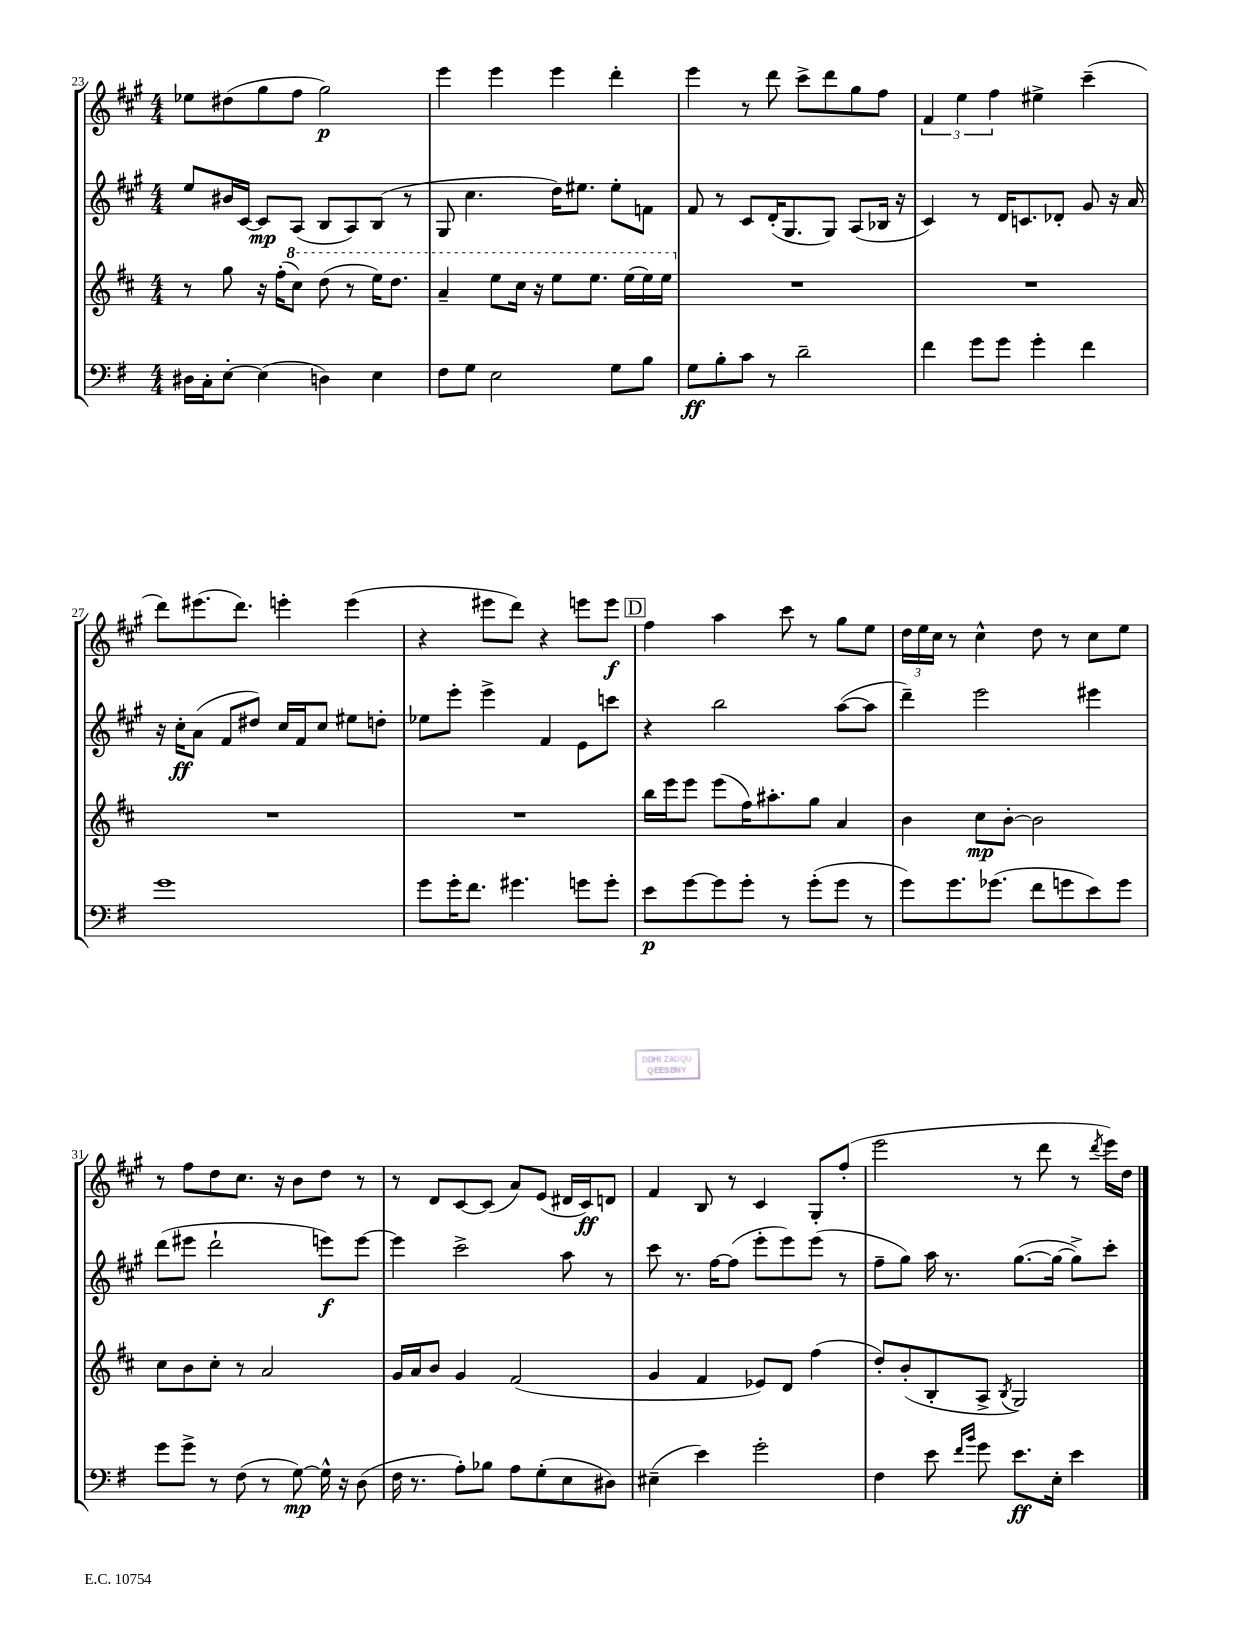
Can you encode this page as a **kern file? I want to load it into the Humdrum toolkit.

**kern	**dynam	**kern	**dynam	**kern	**dynam	**kern	**dynam
*part4	*part4	*part3	*part3	*part2	*part2	*part1	*part1
*staff4	*staff4	*staff3	*staff3	*staff2	*staff2	*staff1	*staff1
*clefF4	*	*clefG2	*	*clefG2	*	*clefG2	*
*k[f#]	*	*k[f#c#]	*	*k[f#c#g#]	*	*k[f#c#g#]	*
*M4/4	*	*M4/4	*	*M4/4	*	*M4/4	*
=23	=23	=23	=23	=23	=23	=23	=23
16D#X\LL	.	8r	.	8ee/L	.	8ee-X\L	.
16C'\J	.	.	.	.	.	.	.
[8E'\J	.	8gg\	.	16b#X/L	.	(8dd#X\	.
.	.	.	.	[16c#/JJ	.	.	.
(4E\]	.	16r	.	8c#/L]	mp	8gg#\	.
.	.	(16ff#'\KL	.	.	.	.	.
*	*	*8va	*	*	*	*	*
.	.	8ccc#\J)	.	(8A/J	.	8ff#\J	.
4Dn\)	.	(8ddd\	.	8B/L	.	2gg#\)	p
.	.	8r	.	8A/)	.	.	.
4E\	.	16eee\KL)	.	(8B/J	.	.	.
.	.	8.ddd\J	.	.	.	.	.
.	.	.	.	8r	.	.	.
=24	=24	=24	=24	=24	=24	=24	=24
8F#\L	.	4aa~/	.	8G#/	.	4eee\	.
8G\J	.	.	.	4.cc#\	.	.	.
2E\	.	8eee\L	.	.	.	4eee\	.
.	.	16ccc#\Jk	.	.	.	.	.
.	.	16r	.	.	.	.	.
.	.	8eee\L	.	16dd\KL)	.	4eee\	.
.	.	.	.	8.ee#X\J	.	.	.
.	.	8.eee\J	.	.	.	.	.
8G\L	.	.	.	8ee#'\L	.	4ddd'\	.
.	.	(16eee\LL	.	.	.	.	.
8B\J	.	16eee\)	.	8fn\J	.	.	.
.	.	16eee\JJ	.	.	.	.	.
=25	=25	=25	=25	=25	=25	=25	=25
*	*	*X8va	*	*	*	*	*
8G\L	ff	1r	.	8f#/	.	4eee\	.
8B'\	.	.	.	8r	.	.	.
8c\J	.	.	.	8c#/L	.	8r	.
8r	.	.	.	(16d'/K	.	8ddd\	.
.	.	.	.	8.G#/	.	.	.
2d~\	.	.	.	.	.	8ccc#^\L	.
.	.	.	.	8G#/J)	.	8ddd\	.
.	.	.	.	(8A/L	.	8gg#\	.
.	.	.	.	16B-X/Jk	.	8ff#\J	.
.	.	.	.	16r	.	.	.
=26	=26	=26	=26	=26	=26	=26	=26
4f#\	.	1r	.	4c#/)	.	6f#/	.
.	.	.	.	.	.	6ee\	.
8g\L	.	.	.	8r	.	.	.
.	.	.	.	.	.	6ff#\	.
8g\J	.	.	.	16d/KL	.	.	.
.	.	.	.	8.cn/	.	.	.
4g'\	.	.	.	.	.	4ee#X^\	.
.	.	.	.	8d-X'/J	.	.	.
4f#\	.	.	.	8g#/	.	(4ccc#~\	.
.	.	.	.	16r	.	.	.
.	.	.	.	16a/	.	.	.
!!LO:LB:g=z
=27	=27	=27	=27	=27	=27	=27	=27
1g	.	1r	.	16r	.	8ddd\L)	.
.	.	.	.	16cc#'\KL	ff	.	.
.	.	.	.	(8a\J	.	(8.eee#X\	.
.	.	.	.	8f#/L	.	.	.
.	.	.	.	.	.	8.ddd\J)	.
.	.	.	.	8dd#X/J)	.	.	.
.	.	.	.	16cc#/LL	.	4eeen'\	.
.	.	.	.	16f#/J	.	.	.
.	.	.	.	8cc#/J	.	.	.
.	.	.	.	8ee#X\L	.	(4eee\	.
.	.	.	.	8ddn'\J	.	.	.
=28	=28	=28	=28	=28	=28	=28	=28
8g\L	.	1r	.	8ee-X\L	.	4r	.
16g'\K	.	.	.	8eee'\J	.	.	.
8.f#\J	.	.	.	.	.	.	.
.	.	.	.	4eee^\	.	8eee#X\L	.
4.g#X\	.	.	.	.	.	8ddd\J)	.
.	.	.	.	4f#/	.	4r	.
8gn\L	.	.	.	8e\L	.	8eeen\L	.
8g'\J	.	.	.	8cccn\J	.	8eee\J	f
!!LO:REH:place=s1:t=D
=29	=29	=29	=29	=29	=29	=29	=29
8e\L	p	16bb\LL	.	4r	.	4ff#\	.
.	.	16eee\J	.	.	.	.	.
[8g\	.	8eee\J	.	.	.	.	.
8g\]	.	(8eee\L	.	2bb\	.	4aa\	.
8g'\J	.	16ff#\K)	.	.	.	.	.
.	.	8.aa#X'\	.	.	.	.	.
8r	.	.	.	.	.	8ccc#\	.
(8g'\L	.	8gg\J	.	.	.	8r	.
8g\J	.	4a/	.	([8aa\L	.	8gg#\L	.
8r	.	.	.	8aa\J]	.	8ee\J	.
=30	=30	=30	=30	=30	=30	=30	=30
8g\L)	.	4b\	.	4ddd~\)	.	24dd\LL	.
.	.	.	.	.	.	24ee\	.
.	.	.	.	.	.	24cc#\JJ	.
8.g\	.	.	.	.	.	8r	.
.	.	8cc#\L	mp	2eee\	.	4cc#^^\	.
(8.g-X\J	.	.	.	.	.	.	.
.	.	[8b'\J	.	.	.	.	.
8f#\L	.	2b\]	.	.	.	8dd\	.
8gn\	.	.	.	.	.	8r	.
8e\)	.	.	.	4eee#X\	.	8cc#\L	.
8g\J	.	.	.	.	.	8ee\J	.
!!LO:LB:g=z
=31	=31	=31	=31	=31	=31	=31	=31
8g\L	.	8cc#\L	.	(8ddd\L	.	8r	.
8g^\J	.	8b\	.	8eee#X\J	.	8ff#\L	.
8r	.	8cc#'\J	.	2ddd`\	.	8dd\	.
(8F#\	.	8r	.	.	.	8.cc#\J	.
8r	.	2a/	.	.	.	.	.
.	.	.	.	.	.	16r	.
[8G\)	mp	.	.	.	.	8b\L	.
16G^^\]	.	.	.	8eeen\L)	f	8dd\J	.
16r	.	.	.	.	.	.	.
(8D\	.	.	.	[8eee\J	.	8r	.
=32	=32	=32	=32	=32	=32	=32	=32
16F#\	.	16g/LL	.	4eee\]	.	8r	.
8.r	.	16a/J	.	.	.	.	.
.	.	8b/J	.	.	.	8d/L	.
8A'\L)	.	4g/	.	2ccc#^\	.	[8c#/	.
8B-X\J	.	.	.	.	.	(8c#/J]	.
8A\L	.	(2f#/	.	.	.	8a/L)	.
(8G'\	.	.	.	.	.	(8e/J	.
8E\	.	.	.	8aa\	.	16d#X/LL	.
.	.	.	.	.	.	16c#/J)	ff
8D#X\J)	.	.	.	8r	.	8dn/J	.
=33	=33	=33	=33	=33	=33	=33	=33
(4E#X~\	.	4g/	.	8ccc#\	.	4f#/	.
.	.	.	.	8.r	.	.	.
4e\)	.	4f#/	.	.	.	8B/	.
.	.	.	.	[16ff#\KL	.	.	.
.	.	.	.	(8ff#\J]	.	8r	.
2g'\	.	8e-X/L)	.	8eee'\L	.	4c#/	.
.	.	8d/J	.	8eee\)	.	.	.
.	.	(4ff#\	.	(8eee\J	.	8G#'/L	.
.	.	.	.	8r	.	(8ff#'/J	.
=34	=34	=34	=34	=34	=34	=34	=34
4F#\	.	8dd'/L)	.	8ff#~\L	.	2eee\	.
.	.	(8b'/	.	8gg#\J)	.	.	.
8e\	.	8B'/	.	16aa\	.	.	.
.	.	.	.	8.r	.	.	.
16qqf#/LL	.	.	.	.	.	.	.
16qqb/JJ	.	.	.	.	.	.	.
8g\	.	8A^/J	.	.	.	.	.
.	.	8qB/	.	.	.	.	.
8.e\L	ff	2G/)	.	([8.gg#\L	.	8r	.
.	.	.	.	.	.	8ddd\	.
16E'\Jk	.	.	.	16gg#\Jk_	.	.	.
4e\	.	.	.	8gg#^\L])	.	8r	.
.	.	.	.	.	.	8qddd/	.
.	.	.	.	8ccc#'\J	.	16eee\LL)	.
.	.	.	.	.	.	16dd\JJ	.
==	==	==	==	==	==	==	==
*-	*-	*-	*-	*-	*-	*-	*-
